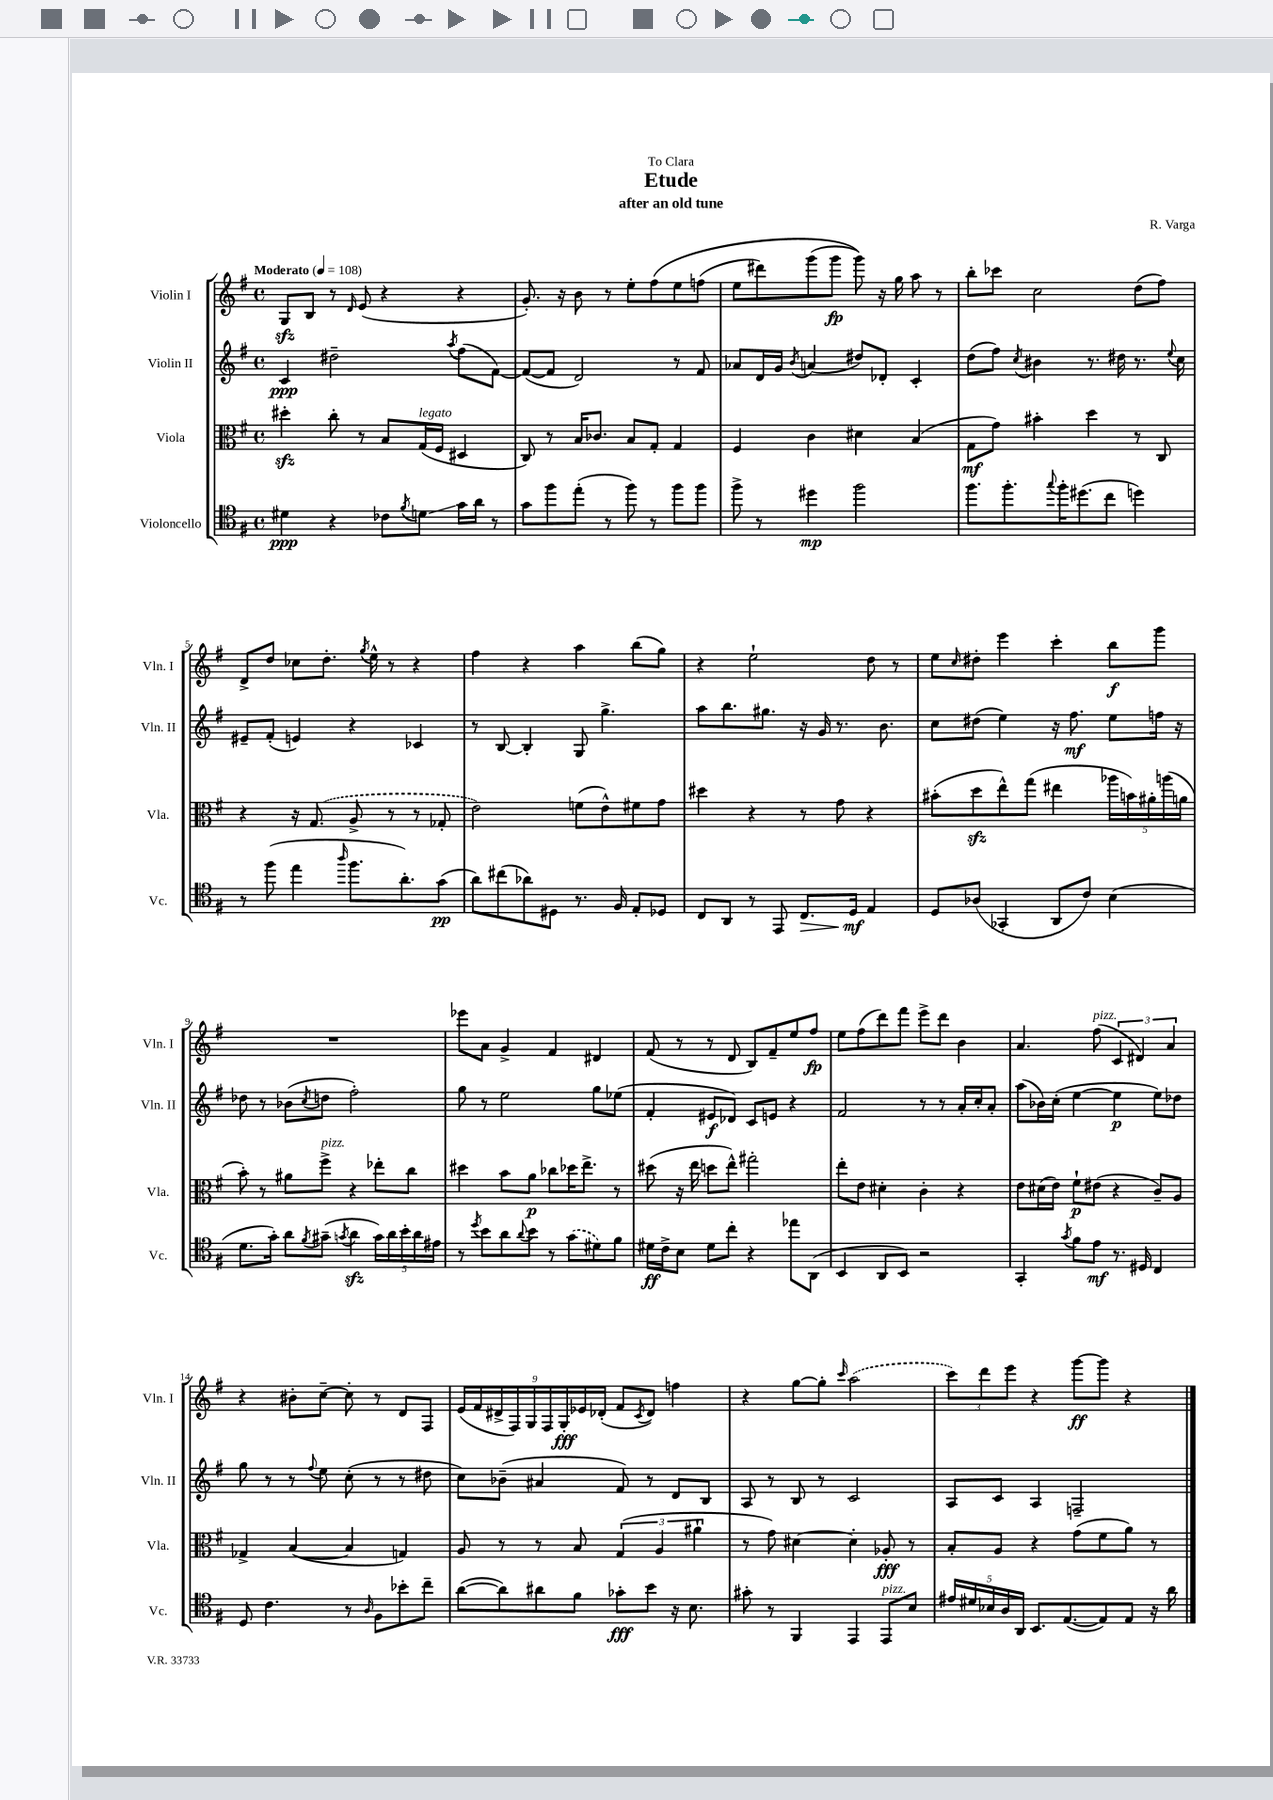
\header { title = "Etude" composer = "R. Varga" subtitle = "after an old tune" dedication = "To Clara" }
<<
\new StaffGroup <<
\new Staff = "s0" \with { instrumentName = "Violin I" shortInstrumentName = "Vln. I" } {
    \clef treble \key g \major \defaultTimeSignature \time 4/4 \tempo "Moderato" 4 = 108
    g8\sfz b8 r8 \grace { d'16 } e'8( r4 r4 |
    g'8.-.) r16 b'8 r8 e''8-. fis''8\( e''8 f''8( |
    e''8 dis'''8) g'''8( g'''8\fp g'''8)\) r16 g''16 a''8 r8 |
    b''8-. ces'''8 c''2 d''8( fis''8) |
    d'8-> d''8 ces''8 d''8.-. \acciaccatura { g''8 } e''16-^ r8 r4 |
    fis''4 r4 a''4 b''8( g''8) |
    r4 e''2-! d''8 r8 |
    e''8 \grace { c''16 } dis''8-. e'''4 c'''4-. b''8\f g'''8 |
    R1 |
    ees'''8 a'8 g'4-> fis'4 dis'4 |
    fis'8( r8 r8 d'8 b8) fis'8-- e''8 fis''8\fp |
    e''8 fis''8( d'''8) fis'''8 e'''8-> d'''8 b'4 |
    a'4. fis''8^\markup { \italic "pizz." }( \tuplet 3/2 { c'4 dis'4) a'4 } |
    r4 bis'8-. c''8~-- c''8-. r8 d'8 fis8 |
    \tuplet 9/8 { e'16( fis'16 dis'16-> fis16) g16 fis16 g16-.\fff ees'16 des'16-.( } fis'8 \acciaccatura { c'8 } des'8) f''4 |
    r4 g''8~ g''8-. \grace { c'''16 } \once \slurDashed a''2( |
    \tuplet 3/2 { c'''8) d'''8 e'''8 } r4 g'''8~\ff g'''8 r4 \bar "|." |
}
\new Staff = "s1" \with { instrumentName = "Violin II" shortInstrumentName = "Vln. II" } {
    \clef treble \key g \major \defaultTimeSignature \time 4/4
    c'4\ppp dis''2-- \acciaccatura { a''8 } fis''8( fis'8~) |
    fis'8~( fis'8 d'2) r8 fis'8 |
    aes'8 d'16 g'16 \acciaccatura { b'8 } a'4( dis''8) des'8-. c'4-. |
    d''8( fis''8) \acciaccatura { c''8 } bis'4 r8. dis''16 r8. \appoggiatura { e''8 } c''16 |
    eis'8-- fis'8-.( e'4) r4 ces'4 |
    r8 b8~ b4-. g8 g''4.-> |
    a''8 b''8. gis''8. r16 g'16 r8. b'8. |
    c''8 dis''8( e''4) r16 fis''8.\mf e''8 f''16 r16 |
    des''8 r8 bes'8( \acciaccatura { c''8 } d''8 fis''2-.) |
    g''8 r8 e''2 g''8 ees''8( |
    fis'4-. eis'8\f des'8) c'8 e'8 r4 |
    fis'2 r8 r8 a'16-. c''16-. a'8-. |
    a''8( bes'16) c''16-.( e''4~ e''4\p e''8) des''8 |
    g''8 r8 r8 \appoggiatura { fis''8 } e''8 c''8-.( r8 r8 dis''8 |
    c''8) bes'8--( ais'4 fis'8) r8 d'8 b8 |
    a8 r8 b8 r8 c'2 |
    a8 c'8 a4 f2-- \bar "|." |
}
\new Staff = "s2" \with { instrumentName = "Viola" shortInstrumentName = "Vla." } {
    \clef alto \key g \major \defaultTimeSignature \time 4/4
    dis''4-.\sfz c''8-. r8 b8 g16^\markup { \italic "legato" }( fis16 dis4 |
    c8) r8 b16 ces'8. b8 g8-. g4 |
    fis4 c'4 dis'4 b4( |
    g8\mf g'8) bis'4-. d''4 r8 c8 |
    r4 r16 \once \slurDashed g8.( a8-> r8 r8 ges8-. |
    e'2) f'8( e'8-^) fis'8 g'8 |
    dis''4 r4 r8 g'8 r4 |
    bis'8-.( d''8\sfz e''8-^) g''8( eis''4 \tuplet 5/4 { aes''16 b'16) ais'16-. a''16( a'16 } |
    b'8-.) r8 ais'8 fis''8->^\markup { \italic "pizz." } r4 ees''8-. c''8 |
    dis''4 b'8 a'8\p ces''8 des''16 e''8.-> r8 |
    dis''8( r16 e''16 d''8 e''8-^) gis''2-. |
    e''8-. e'8 dis'4-. c'4-. r4 |
    e'8 dis'16( e'16) fis'8-!\p eis'8( r4 c'8--) a8 |
    ges4-> b4~( b4 g4) |
    a8 r8 r8 b8 \tuplet 3/2 { g4( a4 ais'4-! } |
    r8 g'8) dis'4~ dis'4-. aes8-.\fff r8 |
    b8-. a8 r4 g'8( fis'8 a'8) r8 \bar "|." |
}
\new Staff = "s3" \with { instrumentName = "Violoncello" shortInstrumentName = "Vc." } {
    \clef tenor \key g \major \defaultTimeSignature \time 4/4
    dis'4\ppp r4 ces'8 \acciaccatura { fis'8 } d'8\glissando g'16 a'16 r8 |
    g'8 fis''8 e''8-.( r8 fis''8) r8 fis''8 fis''8 |
    fis''8-> r8 dis''4\mp fis''2 |
    fis''8. fis''8.-. \appoggiatura { g''8 } fis''16-. dis''8.( c''8 d''4) |
    r8 fis''8( e''4 \grace { a''16 } fis''8. a'8.-.) g'8\pp( |
    a'8) cis''8( aes'8) dis8 r8. fis16 e8-. des8 |
    c8 a,8 r8 e,8 c8.\> d16\mf\! e4 |
    d8 aes8( ges,4-. a,8 c'8) b4( |
    d'8. g'16-.) a'8 \acciaccatura { fis'8 } gis'8--( \acciaccatura { g'8 } a'4\sfz \tuplet 5/4 { g'16) a'16 b'16-. a'16 eis'16 } |
    r8 \acciaccatura { d''8 } b'8 a'8 \appoggiatura { a'8 } b'8 r8 \once \slurDashed g'8( dis'8) fis'8 |
    dis'16\ff c'16-> b8 dis'8 c''8-. r4 ees''8 a,8( |
    b,4 a,8 b,8) r2 |
    g,4-. \acciaccatura { g'8 } fis'8 e'8\mf r8. dis16 c4 |
    d8 c'4. r8 \grace { a16 } fis8 bes'8-. c''8-- |
    a'8~( a'8) ais'8 fis'8 ges'8-.\fff b'8 r16 b8. |
    gis'8-. r8 fis,4 e,4 e,8^\markup { \italic "pizz." } b8 |
    \tuplet 5/4 { eis'16 dis'16 bes16 a16 a,16 } b,8. e8.~( e8) e8 r16 a'16 \bar "|." |
}
>>
>>
